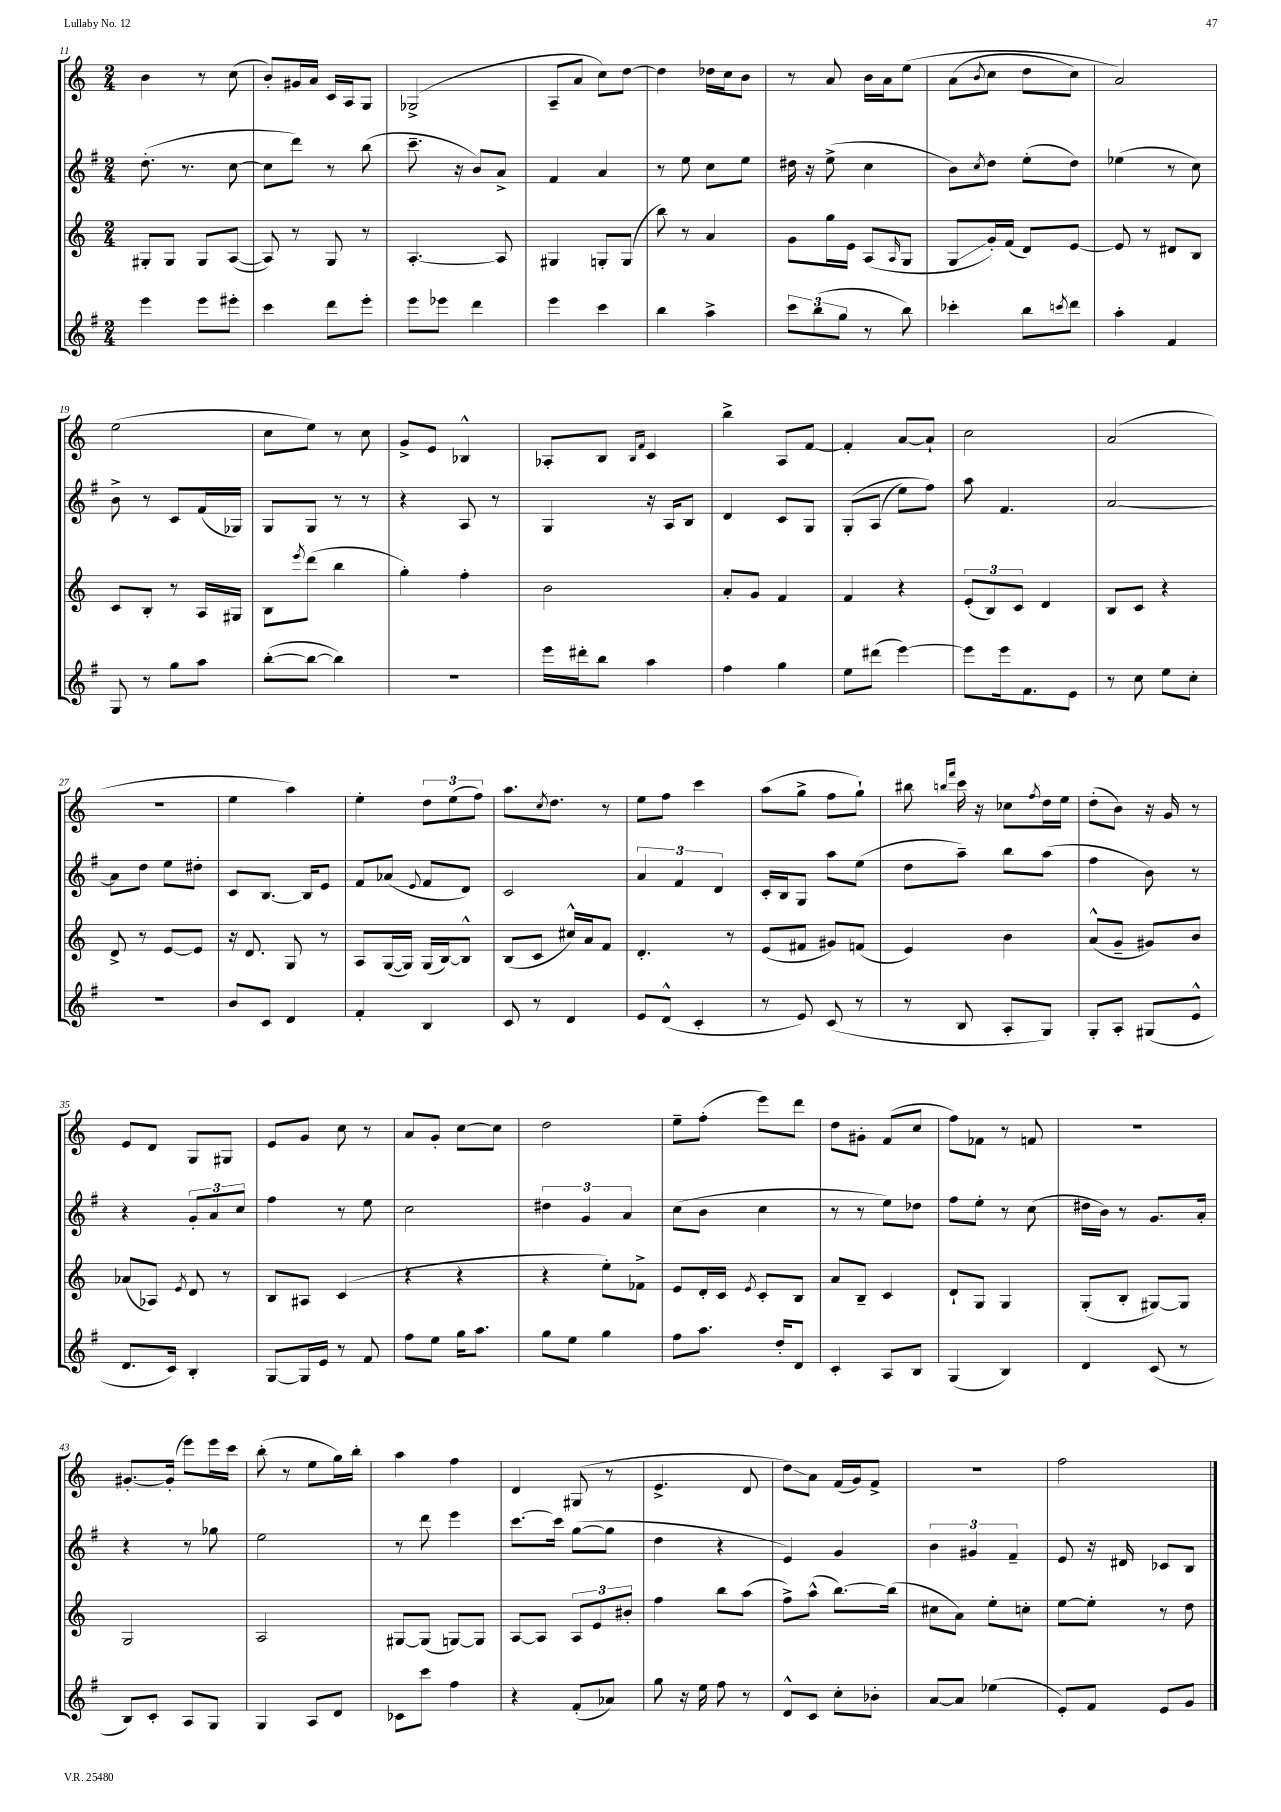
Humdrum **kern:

**kern	**kern	**kern	**kern
*staff4	*staff3	*staff2	*staff1
*clefG2	*clefG2	*clefG2	*clefG2
*k[f#]	*k[]	*k[f#]	*k[]
*M2/4	*M2/4	*M2/4	*M2/4
4eee	8G#'	(8.dd'	4b
.	8G#	.	.
.	.	8.r	.
8eee	8G#	.	8r
8eee#'	([8A	[8cc	(8cc
=	=	=	=
4ccc	8A])	8cc]	8b')
.	8r	8ddd)	16g#
.	.	.	16a
8ddd	8G	8r	16c
.	.	.	16A
8eee'	8r	(8bb	8G
=	=	=	=
8eee	[4.A'	8.ccc~	(2G-^
8eee-	.	.	.
.	.	16r	.
4ddd	.	8b)	.
.	8A]	8a^	.
=	=	=	=
4eee	4G#	4f#	8A~
.	.	.	8a
4ccc	8G'	4a	8cc)
.	(8G	.	[8dd
=	=	=	=
4bb	8bb)	8r	4dd]
.	8r	8ee	.
4aa^	4a	8cc	16dd-
.	.	.	16cc
.	.	8ee	8b
=	=	=	=
12ccc	8g	16dd#	8r
.	.	16r	.
(12bb	.	.	.
.	16gg	(8ee^	8a
12gg	.	.	.
.	16e	.	.
8r	(8A	4cc	16b
.	.	.	16a
.	16qqA	.	.
8bb)	8G	.	&(8ee
=	=	=	=
4ccc-'	8G	8b)	(8a
.	.	8qcc	8qb
.	16g')	8dd	8cc
.	(16f	.	.
8bb	8d)	(8ee'	8dd
8qccc	.	.	.
8ddd	[8e	8dd)	8cc)
=	=	=	=
4aa'	8e]	(4ee-	2a&)
.	8r	.	.
4f#	8d#	8r	.
.	8B	8cc)	.
=	=	=	=
8G	8c	8b^	(2ee
8r	8B'	8r	.
8gg	8r	8c	.
8aa	16A	(16f#	.
.	16G#	16G-)	.
=	=	=	=
([8bb'	8B	8G	8cc
.	8qeee	.	.
8bb_	(8ddd	8G	8ee)
4bb])	4bb	8r	8r
.	.	8r	8cc
=	=	=	=
2r	4gg')	4r	8g^
.	.	.	8e
.	4ff'	8A	4B-^^
.	.	8r	.
=	=	=	=
16eee	2b	4G	8A-'
16ddd#'	.	.	.
8bb	.	.	8B
.	.	.	16qqB
.	.	.	16qqf
4aa	.	16r	4c
.	.	16A	.
.	.	8B	.
=	=	=	=
4ff#	8a'	4d	4bb^
.	8g	.	.
4gg	4f	8c	8A
.	.	8G	[8f
=	=	=	=
8ee	4f	&(8G'	4f']
(8ddd#	.	(8A	.
[4eee)	4r	8ee)	[8a
.	.	8ff#&)	8a`]
=	=	=	=
8eee]	(12e'	8aa	2cc
.	12B)	.	.
16eee	.	4.f#	.
.	12c	.	.
8.f#	.	.	.
.	4d	.	.
8e	.	.	.
=	=	=	=
8r	8B	[2a	(2a
8cc	8c	.	.
8ee	4r	.	.
8cc'	.	.	.
=	=	=	=
2r	8d^	8a]	2r
.	8r	8dd	.
.	[8e	8ee	.
.	8e]	8dd#'	.
=	=	=	=
8b	16r	8c	4ee
.	8.d	.	.
8c	.	[8.B	.
4d	8G	.	4aa)
.	.	16B]	.
.	8r	8e	.
=	=	=	=
4f#'	8A	8f#	4ee'
.	([16G	(8a-	.
.	16G])	.	.
.	.	8qqe	.
4B	(16G	8f#	12dd
.	[16B)	.	.
.	.	.	(12ee
.	8B^^]	8d)	.
.	.	.	12ff)
=	=	=	=
8c	(8B	2c	8.aa
8r	8c	.	.
.	.	.	8qcc
.	.	.	8.dd
4d	16cc#^^)	.	.
.	16a	.	.
.	8f	.	8r
=	=	=	=
8e	4.d'	6a	8ee
(8d^^	.	.	8ff
.	.	6f#	.
4c'	.	.	4ccc
.	.	6d	.
.	8r	.	.
=	=	=	=
8r	(8e	16c'	(8aa
.	.	16B	.
8e)	8f#	8G	8gg^
(8c	8g#)	8aa	8ff
8r	(8f	(8ee	8gg`)
=	=	=	=
8r	4e)	8dd	8bb#
.	.	.	16qqbb
.	.	.	16qqfff
8B	.	8aa~)	16ccc
.	.	.	16r
8A'	4b	8bb	8cc-
.	.	.	8qff
8G)	.	(8aa	16dd
.	.	.	16ee
=	=	=	=
8G'	(8a^^	4ff#	(8dd'
8A'	8g~	.	8b)
(8G#	8g#)	8b)	16r
.	.	.	16g
8e^^	8b	8r	8r
=	=	=	=
8.d	(8a-	4r	8e
.	8A-)	.	8d
16c)	.	.	.
.	8qe	.	.
4B'	8d	12g'	8G
.	.	12a	.
.	8r	.	8G#
.	.	12cc	.
=	=	=	=
[8G	8B	4ff#	8e
16G]	8A#	.	8g
16e	.	.	.
8r	(4c	8r	8cc
8f#	.	8ee	8r
=	=	=	=
8ff#	4r	2cc	8a
8ee	.	.	8g'
16gg	4r	.	[8cc
8.aa	.	.	.
.	.	.	8cc]
=	=	=	=
8gg	4r	6dd#	2dd
8ee	.	.	.
.	.	6g	.
4gg	8ee')	.	.
.	.	6a	.
.	8f-^	.	.
=	=	=	=
8ff#	8e	(8cc	8ee~
8.aa	16d'	8b	(8ff'
.	16c	.	.
.	8qe	.	.
.	8c'	4cc	8eee)
16dd'	.	.	.
8d	8B	.	8ddd
=	=	=	=
4c'	8a	8r	8dd
.	8B~	8r	8g#'
8A	4c	8ee)	(8f
8B	.	8dd-	8cc
=	=	=	=
(4G	8d`	8ff#	8ff)
.	8G	8ee'	8f-
4B)	4G	8r	8r
.	.	(8cc	8f
=	=	=	=
4d	(8G'	16dd#	2r
.	.	16b)	.
.	8B'	8r	.
(8c	[8G#)	8.g	.
8r	8G#]	.	.
.	.	16a'	.
=	=	=	=
8B)	2G	4r	[8.g#'
8c'	.	.	.
.	.	.	(16g#']
8A	.	8r	8eee)
8G	.	8gg-	16eee
.	.	.	16ccc
=	=	=	=
4G	2A	2ee	(8bb'
.	.	.	8r
8A	.	.	8ee
8d	.	.	16gg)
.	.	.	16bb'
=	=	=	=
8c-	[8G#	8r	4aa
8ccc	(8G#]	8ddd	.
4ff#	[8G)	4eee	4ff
.	8G]	.	.
=	=	=	=
4r	[8A	[8.ccc	4d
.	8A]	.	.
.	.	16ccc]	.
(8f#'	12A	([8gg	(8G#
.	12e	.	.
8a-)	.	8gg]	8r
.	12b#'	.	.
=	=	=	=
8gg	4ff	4dd	4.e^
16r	.	.	.
16ee	.	.	.
8ff#	8bb	4r	.
8r	(8aa	.	8d
=	=	=	=
8d^^	8ff^)	4e)	8dd)
8c	(8aa^^	.	8a
8cc'	[8.bb)	4g	(16f
.	.	.	16g)
8b-'	.	.	8f^
.	(16bb]	.	.
=	=	=	=
[8a	8cc#	6b	2r
8a]	8a)	.	.
.	.	6g#	.
(4ee-	8ee'	.	.
.	.	6f#~	.
.	8cc'	.	.
=	=	=	=
8e')	[8ee	8e	2ff
8f#	8ee']	16r	.
.	.	16d#	.
8e	8r	8c-	.
8g	8dd	8B	.
==	==	==	==
*-	*-	*-	*-
